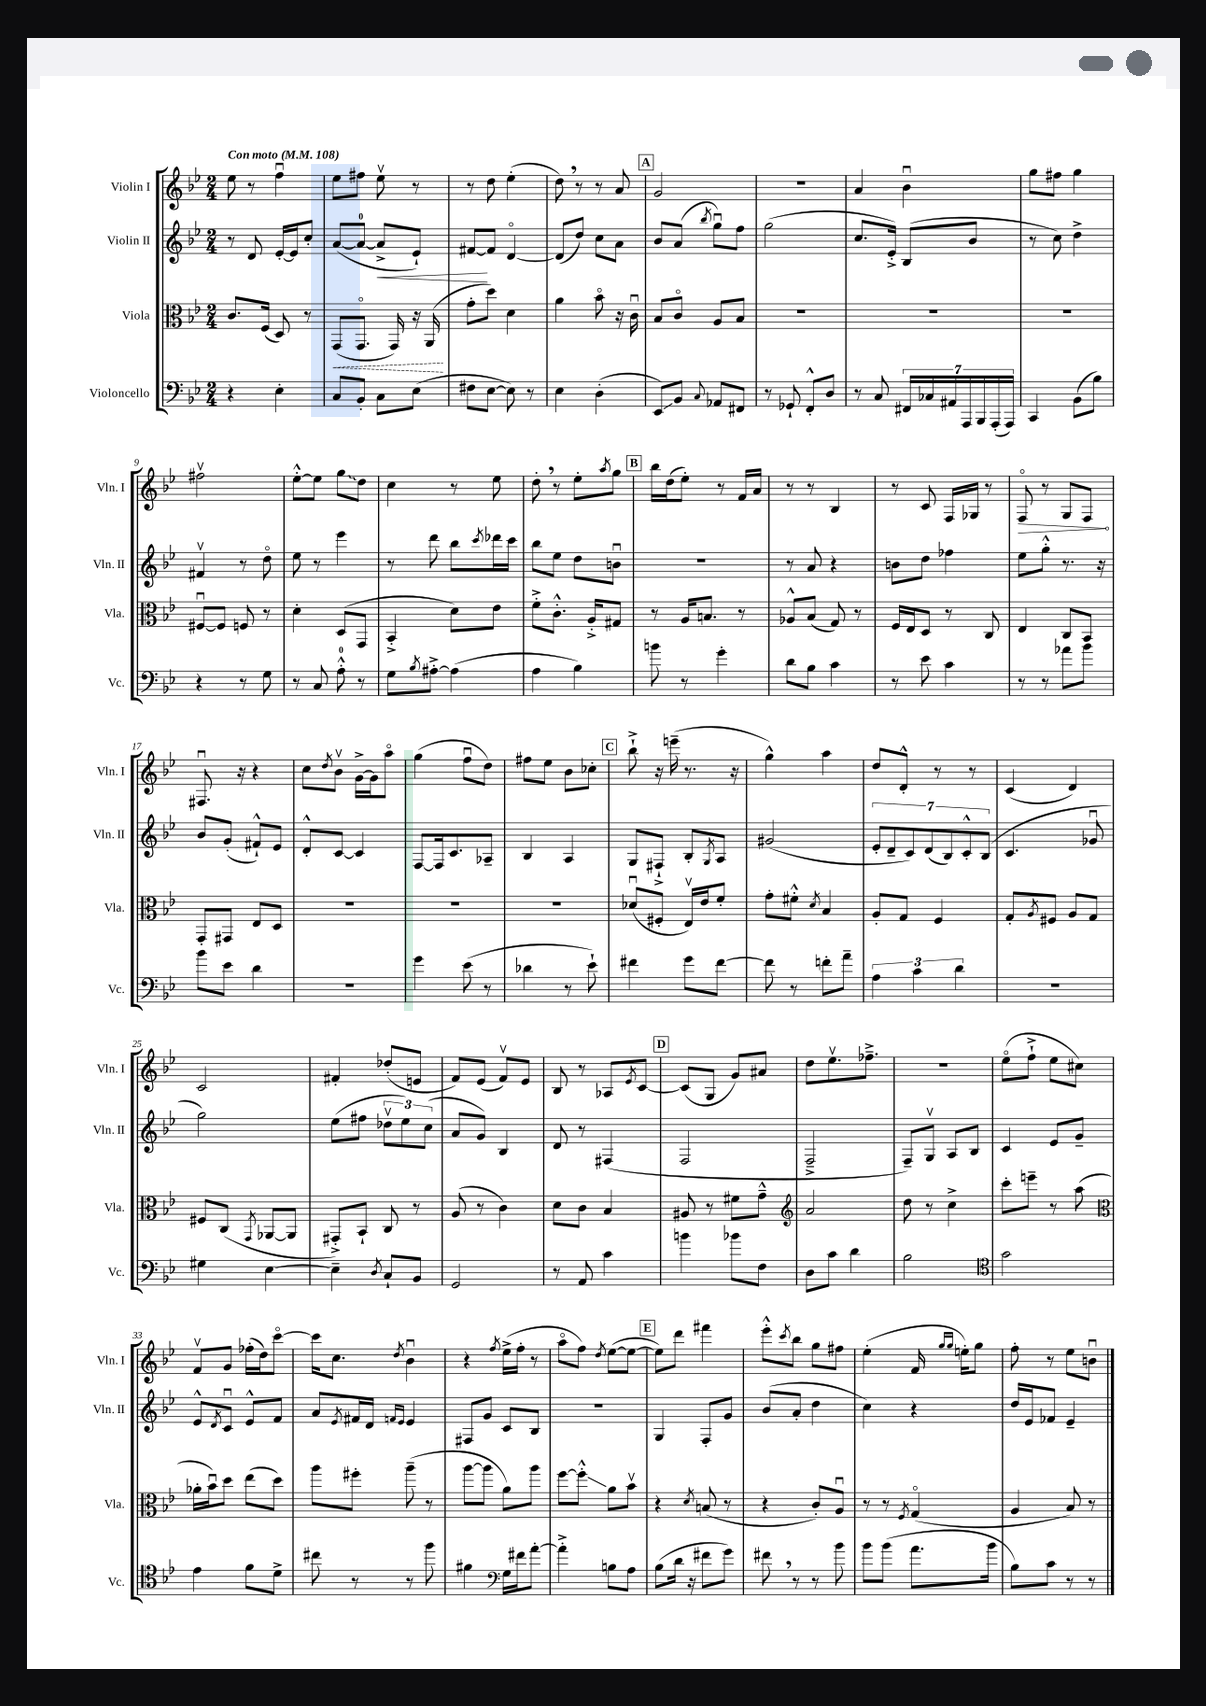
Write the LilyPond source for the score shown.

<<
\new StaffGroup <<
\new Staff = "s0" \with { instrumentName = "Violin I" shortInstrumentName = "Vln. I" } {
    \clef treble \key bes \major \numericTimeSignature \time 2/4 \tempo "Con moto" 4 = 108
    ees''8 r8 f''4\downbow |
    ees''8 fis''8 ees''8\upbow r8 |
    r8 d''8 ees''4-.( |
    d''8) \breathe r8 r8 a'8 |
    \mark \markup { \box "A" } g'2 |
    r2 |
    a'4 bes'4\downbow |
    g''8 fis''8 g''4 |
    fis''2\upbow |
    ees''8~-.-^ ees''8 \once \override Glissando.style = #'zigzag g''8\glissando d''8 |
    c''4 r8 ees''8 |
    d''8-. \breathe r8 ees''8-. \acciaccatura { a''8 } g''8 |
    \mark \markup { \box "B" } bes''16 d''16( ees''8-.) r8 f'16 a'16 |
    r8 r8 bes4 |
    r8 c'8 f16 ges16 r8 |
    \once \override Hairpin.circled-tip = ##t f8\flageolet\> r8 g8 f8\! |
    fis8.\downbow r16 r4 |
    c''8 \acciaccatura { d''8 } bes'8\upbow g'16~-> g'16 a''8\flageolet |
    g''4( f''8\downbow d''8) |
    fis''8 ees''8 bes'8 ces''8-. |
    \mark \markup { \box "C" } bes''8-!-> r16 e'''16--( r8. r16 |
    g''4-^) a''4 |
    d''8 d'8-.-^ r8 r8 |
    c'4( d'4) |
    c'2 |
    fis'4-. des''8-.( e'8 |
    f'8) ees'8( f'8\upbow) ees'8 |
    bes8 r8 aes8 \acciaccatura { ees'8 } c'8~ |
    \mark \markup { \box "D" } c'8( g8 g'8) ais'8 |
    d''8 ees''8.\upbow fes''8.---> |
    R2 |
    ees''8\flageolet( f''8-!-> ees''8 cis''8) |
    f'8\upbow g'8 fes''16-.( d''16) c'''8~\flageolet |
    c'''16 c''8. \acciaccatura { d''8 } bes'4\downbow |
    r4 \acciaccatura { f''8 } ees''16->( f''16-. r8 |
    a''8\flageolet f''8) \acciaccatura { d''8 } ees''8~( ees''8~ |
    \mark \markup { \box "E" } ees''8) d'''8 fis'''4 |
    ees'''8-.-^ \acciaccatura { c'''8 } bes''8 g''8 fis''8 |
    ees''4-.( f'16 \grace { g''16 g''16 } e''16-.) g''8 |
    f''8-. r8 ees''8 b'8\downbow \bar "|." |
}
\new Staff = "s1" \with { instrumentName = "Violin II" shortInstrumentName = "Vln. II" } {
    \clef treble \key bes \major \numericTimeSignature \time 2/4
    r8 d'8 ees'16~-. ees'16 c''8-. |
    a'8~( a'8-0~ a'8->\< ees'8-!) |
    fis'8~\! fis'8 d'4~\flageolet |
    d'8( d''8) c''8 a'8 |
    \mark \markup { \box "A" } bes'8 a'8( \acciaccatura { bes''8 } g''8\downbow) f''8 |
    g''2( |
    c''8. ees'16-.->) bes8( bes'8 |
    r8 c''8) d''4-> |
    fis'4\upbow r8 d''8\flageolet |
    ees''8 r8 ees'''4 |
    r8 d'''8 bes''8 \acciaccatura { c'''8 } des'''16 c'''16 |
    bes''8 ees''8 d''8 b'8\downbow |
    \mark \markup { \box "B" } R2 |
    r8 a'8 r4 |
    b'8 d''8 fes''4 |
    ees''8 g''8-.-^ r8. r16 |
    bes'8 g'8-.( fis'8-!-^) ees'8 |
    d'8-.-^ c'8~ c'4 |
    f8~ f16 c'8. aes8-- |
    bes4 a4 |
    \mark \markup { \box "C" } g8 fis8-!-> bes8-. \acciaccatura { g8 } a8 |
    gis'2( |
    \tuplet 7/4 { ees'8-. d'8-- c'8) d'8( bes8) c'8-.-^ bes8( } |
    c'4. ges'8\downbow |
    g''2) |
    ees''8( fis''8 \tuplet 3/2 { des''8\upbow ees''8) c''8( } |
    a'8 g'8) bes4 |
    d'8 r8 fis4( |
    \mark \markup { \box "D" } f2 |
    f2---> |
    f8--) g8\upbow a8 bes8 |
    c'4 ees'8 g'8-- |
    ees'8-^ \acciaccatura { d'8 } c'8\downbow ees'8-^ f'8 |
    a'8 \acciaccatura { ees'8 } fis'16 d'16 \grace { f'16 ees'16 } ees'4 |
    fis8 g'8 c'8 bes8 |
    r2 |
    \mark \markup { \box "E" } g4 f8-. g'8 |
    bes'8( a'8-. d''4 |
    c''4) r4 |
    d''16 ees'16 fes'8 ees'4-- \bar "|." |
}
\new Staff = "s2" \with { instrumentName = "Viola" shortInstrumentName = "Vla." } {
    \clef alto \key bes \major \numericTimeSignature \time 2/4
    c'8. f16( d8) r8 |
    \once \override Hairpin.style = #'dashed-line g,8\<( g,8.\flageolet g,16) r16 a,16\!( |
    g'8-. d''8) d'4 |
    a'4 bes'8\flageolet r16 c'16\downbow |
    \mark \markup { \box "A" } bes8 c'8\flageolet a8 bes8 |
    R2 |
    R2 |
    R2 |
    fis8~\downbow fis8 f8 r8 |
    d'4-. d8( g,8 |
    bes,4-.-> d'8) ees'8 |
    f'8-.-> c'8.-.-^ a16-.-> gis8 |
    \mark \markup { \box "B" } r8 a16 b8. r8 |
    aes8-^ bes8( g8) r8 |
    f16 ees16 d8 r8 c8 |
    ees4 c8 bes,8 |
    g,8-. gis,8 ees8 d8 |
    R2 |
    R2 |
    R2 |
    \mark \markup { \box "C" } des'8\downbow( fis8-. ees16\upbow) ees'16 f'8-. |
    g'8-. fis'8-.-^ \acciaccatura { d'8 } bes4 |
    a8-. g8 f4 |
    g8-. \acciaccatura { a8 } fis8 a8 g8 |
    fis8 c8( \acciaccatura { g,8 } aes,8~ aes,8 |
    gis,8-.->) bes,8-! c8 r8 |
    a8( r8 c'4) |
    d'8 c'8 bes4 |
    \mark \markup { \box "D" } ais8 r8 fis'8 g'8---^ |
    \clef treble a'2 |
    d''8 r8 c''4-> |
    c'''8-. e'''8-- r8 a''8( |
    \clef alto aes'16-. bes'16\downbow) d''8 ees''8( d''8) |
    a''8 fis''8-. a''8--( r8 |
    a''8~ a''8 a'8) a''8 |
    f''8~ f''8-.-^\glissando a'8 bes'8\upbow |
    \mark \markup { \box "E" } r4 \acciaccatura { d'8 } b8( r8 |
    r4 c'8-.) a8\downbow |
    r8 r8 \acciaccatura { f8 } g4\flageolet( |
    a4 bes8) r8 \bar "|." |
}
\new Staff = "s3" \with { instrumentName = "Violoncello" shortInstrumentName = "Vc." } {
    \clef bass \key bes \major \numericTimeSignature \time 2/4
    r4 ees4-. |
    c8 bes,8-. c8 ees8( |
    fis8 ees8~ ees8) r8 |
    ees4 d4-.( |
    \mark \markup { \box "A" } ees,8\glissando) bes,8 \appoggiatura { c8 } aes,8 fis,8 |
    r8 ges,8-! f,8-.-^ d8 |
    r8 c8 \tuplet 7/4 { fis,16 ces16 ais,16 a,,16 bes,,16 a,,16-.( a,,16) } |
    c,4 bes,8( bes8) |
    r4 r8 g8 |
    r8 c8 a8-0-.-^ r8 |
    g8 \acciaccatura { bes8 } ais8~-.-> ais4( |
    a4 bes4) |
    \mark \markup { \box "B" } b'8 r8 g'4-. |
    d'8 bes8 c'4 |
    r8 ees'8 c'4 |
    r8 r8 aes'8 bes'8 |
    bes'8 ees'8 d'4 |
    R2 |
    g'4 ees'8( r8 |
    des'4 r8 ees'8-!) |
    \mark \markup { \box "C" } fis'4 g'8 fis'8~ |
    fis'8 r8 f'8-. a'8-- |
    \tuplet 3/2 { a4 c'4 d'4 } |
    r2 |
    gis4 ees4~ |
    ees4-- \acciaccatura { d8 } c8-! bes,8 |
    g,2 |
    r8 a,8 c'4 |
    \mark \markup { \box "D" } b'4 bes'8 f8 |
    d8 c'8 d'4 |
    bes2 |
    \clef tenor g'2 |
    ees'4 f'8 d'8-> |
    cis''8 r8 r8 f''8 |
    fis'4 \clef bass g16 fis'16 a'8~-. |
    a'4-.-> b8 a8 |
    \mark \markup { \box "E" } bes8( d'16 r16 fis'8 g'8) |
    fis'8 \breathe r8 r8 bes'8 |
    bes'8 bes'8( a'8. bes'16 |
    bes8) c'8 r8 r8 \bar "|." |
}
>>
>>
